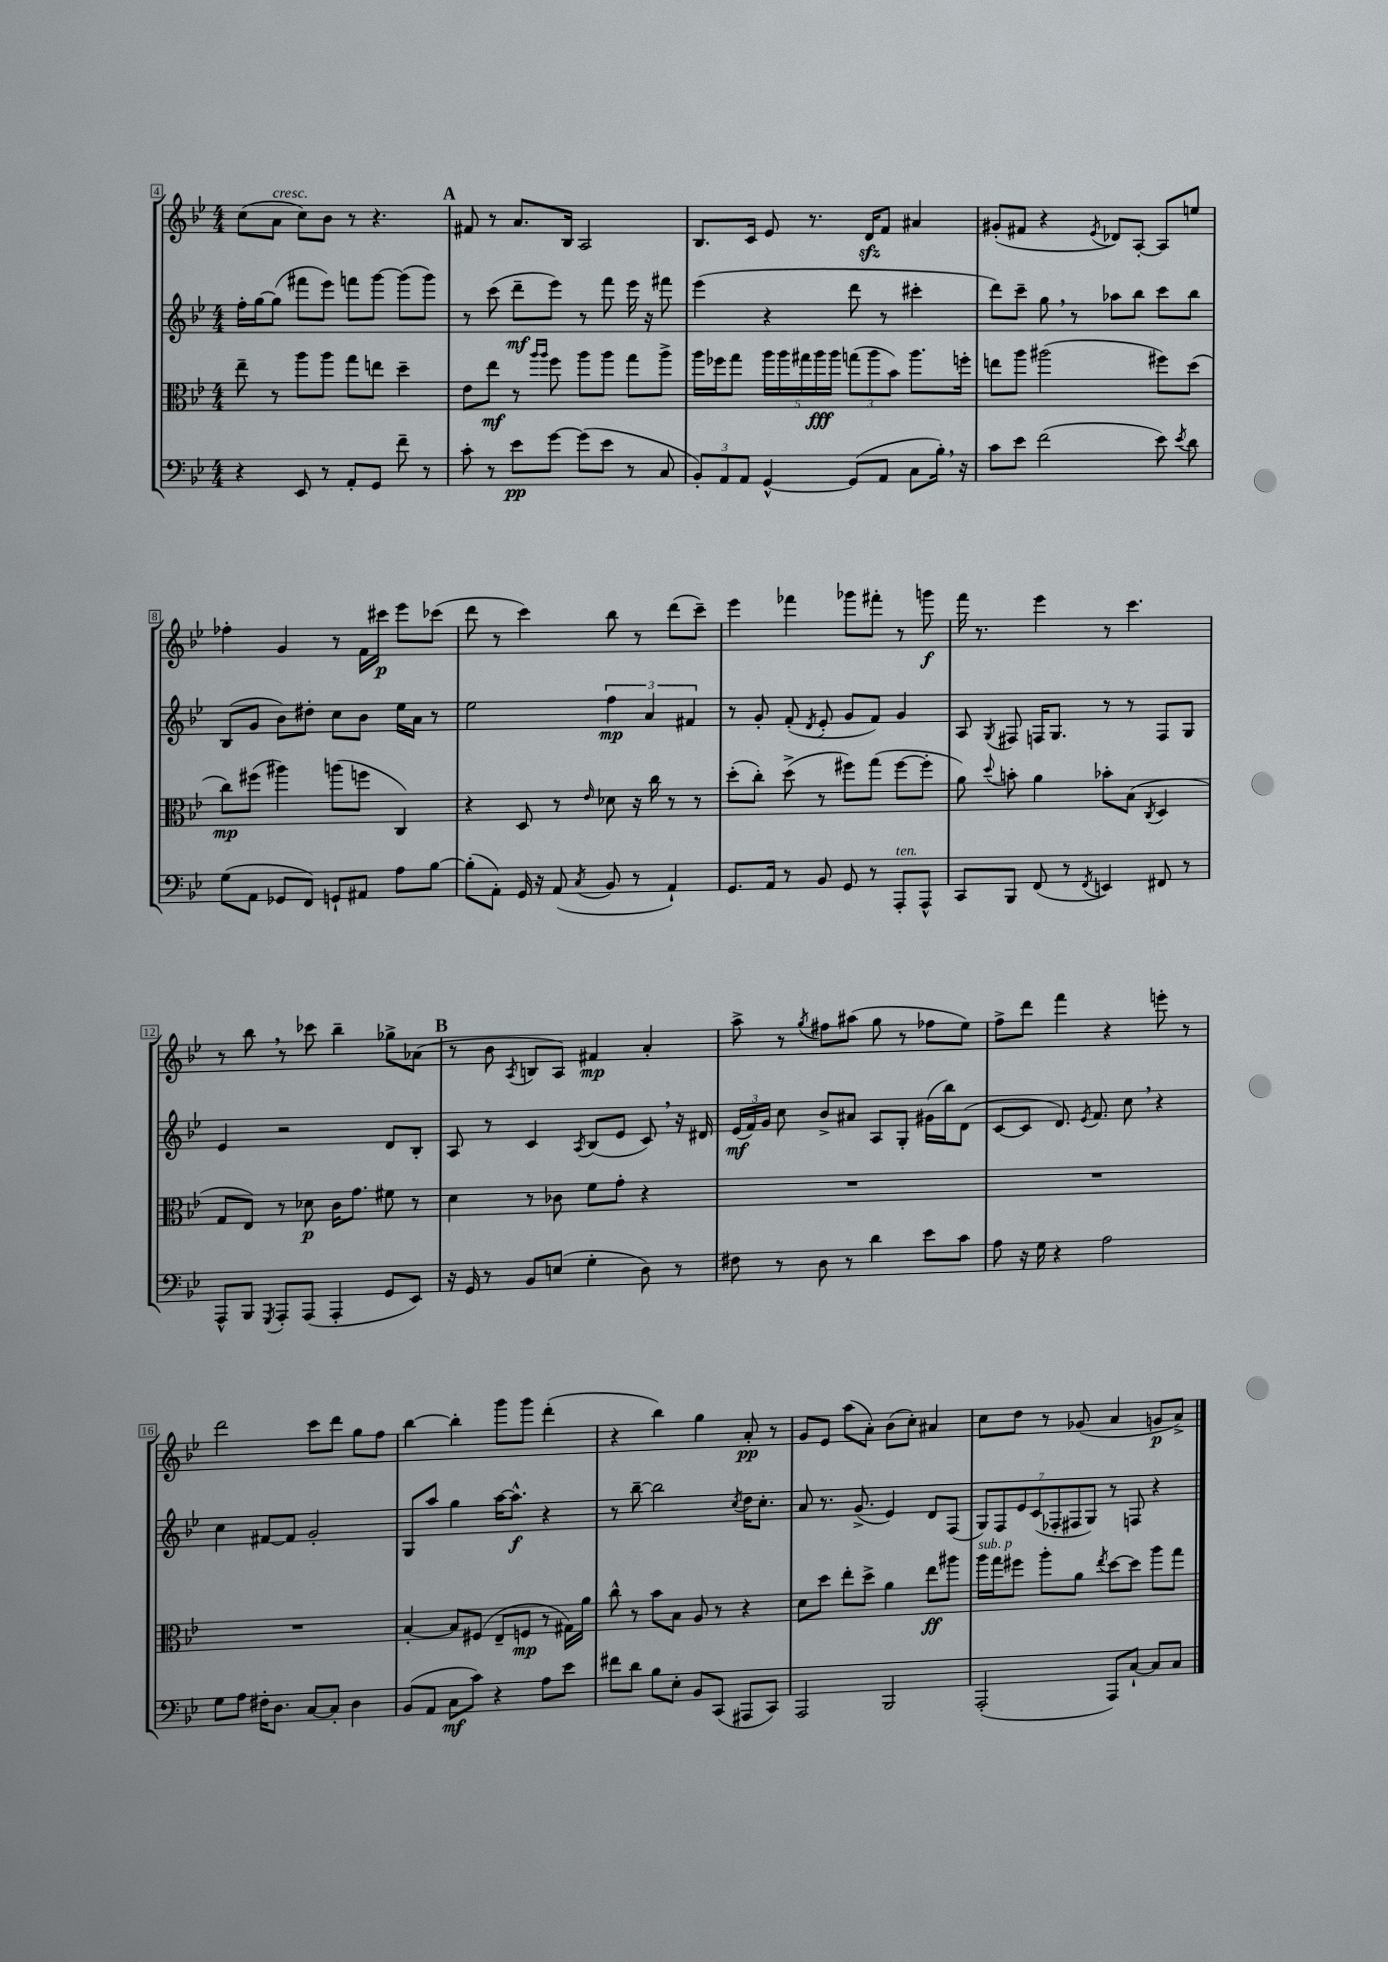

**kern	**kern	**kern	**kern
*staff4	*staff3	*staff2	*staff1
*clefF4	*clefC3	*clefG2	*clefG2
*k[b-e-]	*k[b-e-]	*k[b-e-]	*k[b-e-]
*M4/4	*M4/4	*M4/4	*M4/4
4r	8ee-~	16ff'	(8cc
.	.	[16gg	.
.	8r	(8gg]	8a
8EE-	8aa	8fff#	8cc)
8r	8aa	8eee-)	8b-
8AA'	8gg	8fff	8r
8GG	8ee	[8ggg	4.r
8f~	4dd~	(8ggg]	.
8r	.	8ggg)	.
=	=	=	=
8c'	8e-	8r	8f#
8r	8ee-	(8ccc	8r
8e-	8r	8ddd~	8.a
.	16qqaa	.	.
.	16qqaa	.	.
[8g	8ff	8eee-)	.
.	.	.	16B-
(8g]	8aa	8r	2A
8e-	8aa	8fff	.
8r	8gg	16eee-	.
.	.	16r	.
8C	8aa^	8fff#	.
=	=	=	=
12BB-')	16aa	(4eee-	8.B-
.	16ff-	.	.
12AA	.	.	.
.	8gg	.	.
12AA	.	.	.
.	.	.	16c
[4GG^^	20aa	4r	8e-
.	20aa	.	.
.	20gg#	.	.
.	.	.	8.r
.	20aa	.	.
.	20aa	.	.
(8GG]	(12gg	8ddd	.
.	.	.	16d
.	12aa	.	.
8AA	.	8r	8f
.	12b-)	.	.
8C	8.aa	4ccc#'	4a#
16B-')	.	.	.
16r	16ff'	.	.
=	=	=	=
8c	8ee	8ddd)	(8g#'
8e-	8aa	8ccc~	8f#
(2f	(2aa#	8gg	4r
.	.	8r	.
.	.	.	8qe-
.	.	8aa-	8d-)
.	.	8bb-	[8A'
8e-)	8ff#)	8ccc	8A]
8qe-	.	.	.
8d	(8dd	8bb-	8ee
=	=	=	=
(8G	8cc)	(8B-	4ff-'
8AA	(8ff#	8g	.
8GG-	4aa#)	8b-)	4g
8FF)	.	8dd#'	.
8GG`	(8aa	8cc	8r
8AA#	8ff	8b-	16f
.	.	.	16ccc#
8A	4C)	16ee-	8eee-
.	.	16a	.
[8B-	.	8r	(8ccc-
=	=	=	=
(8B-']	4r	2ee-	8ddd
8AA')	.	.	8r
16GG	8D	.	4ccc)
16r	.	.	.
(8AA	8r	.	.
8qC	16qqe-	.	.
8BB-	8d-	6ff	8bb-
8r	16r	.	8r
.	.	6a	.
.	16cc	.	.
4AA`)	8r	.	(8ddd
.	.	6f#	.
.	8r	.	8ccc~)
=	=	=	=
8.GG	(8dd'	8r	4eee-
.	8cc')	8g'	.
16AA	.	.	.
8r	(8dd^	(8f'	4fff-
.	.	8qd	.
8BB-	8r	8e-'	.
8GG	8ff#)	8g	8ggg-
8r	(8gg	8f)	8fff#'
8AAA'	[8ff#	4g	8r
8AAA^^	8ff#']	.	8ggg
=	=	=	=
8CC	8a)	8A	16fff
.	.	.	8.r
.	8qqdd	8qG	.
8BBB-	8b'	8F#	.
(8FF	4a	16F	4eee-
.	.	8.G	.
8r	.	.	.
8qFF	.	.	.
4EE)	8b-'	8r	8r
.	(8B-	8r	4.ccc
.	8qC	.	.
8FF#	4D	8F	.
8r	.	8G	.
=	=	=	=
8AAA^^	8G	4e-	8r
8BBB-	8E-)	.	8bb-
8qGGG	.	.	.
8AAA'	8r	2r	8r
(8AAA	8d-	.	8ccc-
4AAA'	16c	.	4bb-~
.	8.g	.	.
8GG	8f#	8d	8gg-^
8EE-)	8r	8B-'	(8a-
=	=	=	=
16r	4d	8A	8r
16GG	.	.	.
8r	.	8r	8b-
.	.	.	8qA
8BB-	8r	4c	8B
(8E	8c-	.	8A)
.	.	8qA	.
4G'	8f	(8B-	4f#
.	8g'	8e-	.
8D)	4r	8c)	4a'
8r	.	16r	.
.	.	16d#	.
=	=	=	=
8F#	1r	(24e-	8aa^
.	.	24f)	.
.	.	24g	.
8r	.	8cc	8r
.	.	.	8qgg
8D	.	8b-^	8ff#
8r	.	8a#	(8aa#
4d	.	8A	8gg
.	.	8G'	8r
8e-	.	(16g#	8ff-
.	.	16bb-)	.
8c	.	(8d	8ee-)
=	=	=	=
8A	1r	[8c	8ff^
16r	.	8c]	8ddd
16G	.	.	.
4r	.	8.d)	4fff
.	.	8qe-	.
.	.	8.f	.
2A	.	.	4r
.	.	8cc	.
.	.	4r	8eee'
.	.	.	8r
=	=	=	=
8G	1r	4cc	2ddd
8A	.	.	.
16F#'	.	[8f#	.
8.D	.	.	.
.	.	8f#]	.
[8C	.	2g'	8ccc
8C']	.	.	8ddd
4D	.	.	8gg
.	.	.	8ff
=	=	=	=
(8BB-	[4B-'	8G	[4bb-
8AA	.	8aa	.
8C	8B-]	4gg	4bb-']
8c)	(8F#	.	.
4r	8E-~	[16aa	8ggg
.	.	8.aa^^]	.
.	8F	.	8ggg
8A	8r	4r	(4ddd'
8e-	16G#)	.	.
.	16a	.	.
=	=	=	=
8f#	8cc^^	8r	4r
8d	8r	[8bb-~	.
8B-	8b-	2bb-]	4bb-)
8E-'	8B-	.	.
8BB-	8A	.	4gg
(8CC	8r	.	.
.	.	8qcc	.
8AAA#	4r	16dd	8a'
.	.	8.cc'	.
8CC)	.	.	8r
=	=	=	=
2AAA	8d	8a	8g
.	8dd	8.r	8e-
.	8ee-'	.	(8aa
.	.	(8.g^	.
.	8dd^	.	8a')
2BBB-	4a	4e-)	(8b-
.	.	.	8cc')
.	8ee-	8d	4a#
.	8aa#	(8F	.
=	=	=	=
(2AAA'	16aa	14G)	8cc
.	16gg	.	.
.	.	14F	.
.	8ff#	.	8dd
.	.	14e-	.
.	.	(14c	.
.	8aa'	.	8r
.	.	14F-'	.
.	.	14F#	.
.	8a	.	(8g-
.	.	14G)	.
.	8qee-	.	.
8AAA)	[8dd	8r	4a
[8C`	8dd]	8F	.
8C]	8aa	4r	8g
8C	8gg	.	8a^)
==	==	==	==
*-	*-	*-	*-
